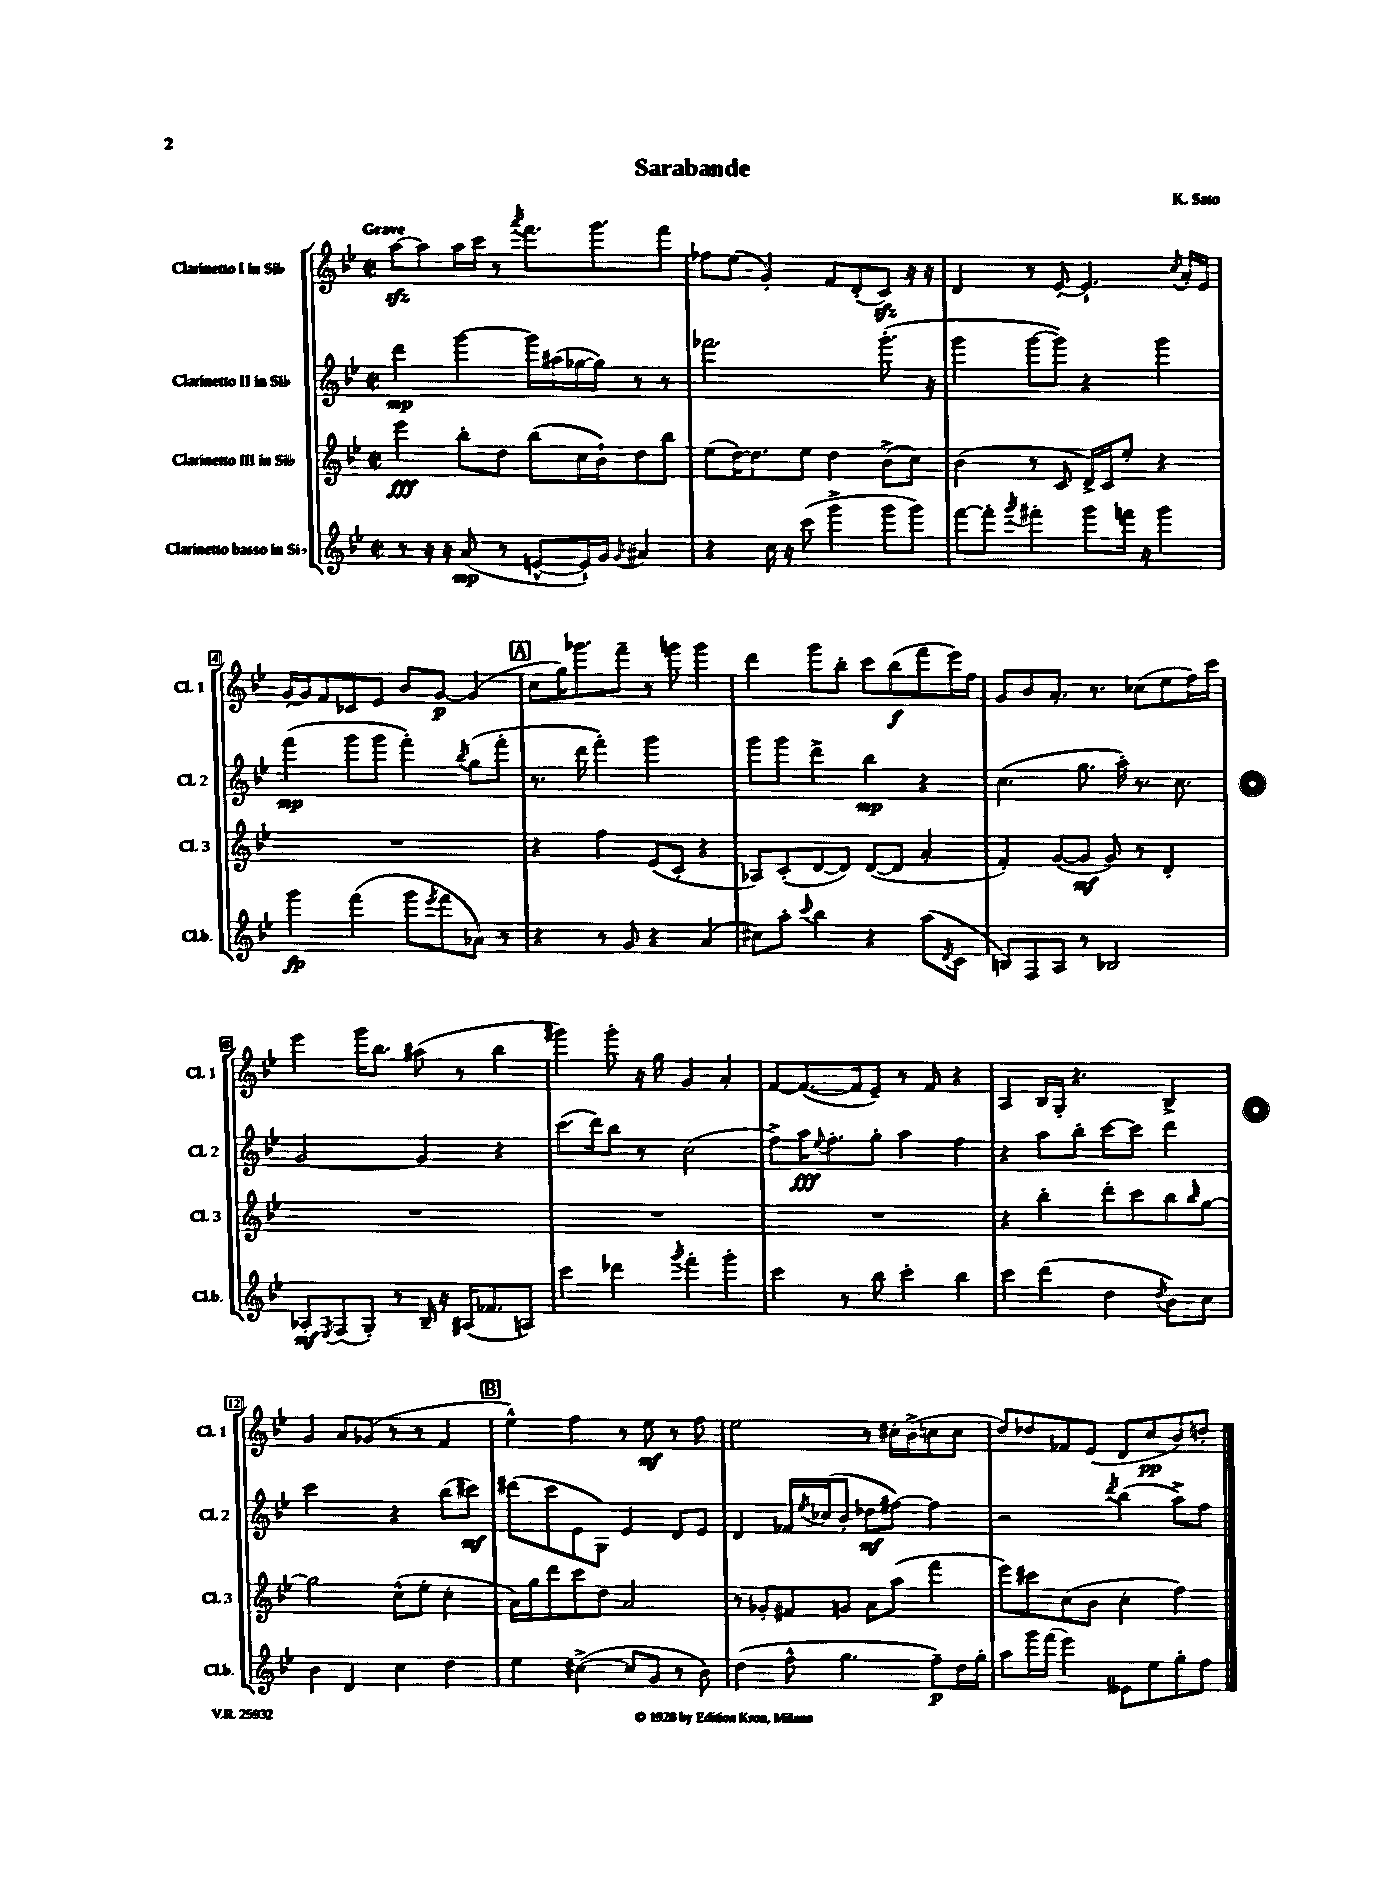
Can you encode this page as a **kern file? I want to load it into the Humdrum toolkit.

**kern	**kern	**kern	**kern
*staff4	*staff3	*staff2	*staff1
*clefG2	*clefG2	*clefG2	*clefG2
*k[b-e-]	*k[b-e-]	*k[b-e-]	*k[b-e-]
*M2/2	*M2/2	*M2/2	*M2/2
*met(c|)	*met(c|)	*met(c|)	*met(c|)
8r	4eee-	4ddd	[8aa
16r	.	.	8aa]
16r	.	.	.
(8a	8bb-'	[4ggg	16aa
.	.	.	16ccc
8r	8dd	.	8r
.	.	.	8qaaa
[8e^^	(8bb-	16ggg]	8.fff
.	.	(16aa#	.
16e`])	16cc	[16gg-	.
16g	16b-`)	16gg-])	8.ggg
8qqg	.	.	.
4a#	8dd	8r	.
.	8bb-	8r	8fff
=	=	=	=
4r	(8ee-	2.fff-	8ff-
.	[16dd)	.	(8ee-
.	8.dd]	.	.
16cc	.	.	4g')
16r	.	.	.
(8ccc	8ee-	.	.
4ggg^	4dd	.	8f
.	.	.	(8d'
8ggg	(8b-^	(8.ggg'	8c)
8ggg)	8cc)	.	16r
.	.	16r	16r
=	=	=	=
[8fff	(4b-	4ggg	4d
8fff']	.	.	.
8qggg	.	.	.
4fff#'	8r	[8ggg	8r
.	8c	8ggg])	[8e-'
8ggg	16d^)	4r	4.e-`]
.	16c	.	.
16fff	8ee-'	.	.
16r	.	.	.
4ggg	4r	4ggg	.
.	.	.	8qcc
.	.	.	16a'
.	.	.	16e-
=	=	=	=
4ggg	1r	(4fff	[16g'
.	.	.	16g]
.	.	.	8f
(4fff	.	8ggg	8c-
.	.	8ggg	8e-
8ggg	.	4fff')	8b-
8qeee-	.	.	.
8fff	.	.	[8g
.	.	8qbb-	.
8a-)	.	(8gg	(4g]
8r	.	8fff'	.
=	=	=	=
4r	4r	8.r	8cc
.	.	.	16gg)
.	.	16ddd	8.ggg-
8r	4ff	4fff')	.
8g	.	.	8fff~
4r	(8e-	2ggg	8r
.	8c'	.	8ggg
(4a	4r	.	4ggg
=	=	=	=
8cc#)	8A-)	8ggg	4ddd
8aa'	(8c'	8ggg	.
8qqccc	.	.	.
4bb-	[8d	4ddd^	8ggg
.	8d])	.	8bb-'
4r	([8d	4bb-	8ccc
.	8d]	.	(8bb-
(8aa	4a'	4r	8fff
8qd	.	.	.
8c	.	.	16eee-)
.	.	.	16ff
=	=	=	=
8B)	4f')	(4.cc	8g
8F	.	.	8b-
8A	([8g	.	8.a'
8r	8g]	8.gg	.
.	.	.	8.r
2B-	8g)	.	.
.	.	16aa')	.
.	8r	8.r	(8cc-
.	4d'	.	8ee-
.	.	8.cc	.
.	.	.	16ff)
.	.	.	16ccc
=	=	=	=
8A-'	1r	[2g	4eee-
8qE-	.	.	.
(8F	.	.	.
8G')	.	.	16ggg
.	.	.	8.bb-
8r	.	.	.
16B-~	.	4g]	(8aa#
16r	.	.	.
(16A#	.	.	8r
8.f-	.	.	.
.	.	4r	4bb-
8A)	.	.	.
=	=	=	=
4ccc	1r	(8.ccc	4ggg#)
.	.	16ddd)	.
4ddd-	.	8bb-	8ggg#'
.	.	8r	16r
.	.	.	16gg
8qggg	.	.	.
4fff'	.	(2cc	4g
4ggg'	.	.	4a'
=	=	=	=
4ccc	1r	8ff^)	[8f
.	.	16aa	(8.f_
.	.	8qqee-	.
.	.	8.ff'	.
8r	.	.	.
.	.	.	16f]
8bb-	.	8gg'	8e-~)
4ccc'	.	4aa	8r
.	.	.	8f
4bb-	.	4ff	4r
=	=	=	=
4ccc	4r	4r	4A
(4ddd	4bb-'	8aa	16B-
.	.	.	16G'
.	.	8bb-'	4.r
4dd	8ddd'	[8ccc	.
.	8ccc	8ccc]	.
8qdd	.	.	.
8b-)	8bb-	4ddd	4B-^
.	16qqbb-	.	.
8cc	[8gg	.	.
=	=	=	=
4b-	2gg]	2ccc	4g
4d	.	.	8a
.	.	.	(8g-
4cc	(8cc^^	4r	8r
.	8ee-'	.	8r
4dd	4cc'	(8bb-	4f
.	.	8ccc#)	.
=	=	=	=
4ee-	16a)	(8ddd#	4ee-^^)
.	16gg	.	.
.	8ddd	8ccc	.
([4cc#^	8ccc	8e-	4ff
.	8dd	8G)	.
8cc#]	2a	4e-	8r
8g	.	.	8ee-
8r	.	8d	8r
8b-)	.	8e-	8ff
=	=	=	=
(4dd	8r	4d	2ee-
.	8g-'	.	.
8ff^^	8f#	16f-	.
.	.	8qee-	.
.	.	(16cc-	.
4.gg	8g	8b-'	.
.	8a	8dd-	8r
.	(8aa	[8ff#)	16cc#'
.	.	.	(16b-^
8ff~)	4fff	4ff#]	8cc
16dd	.	.	8cc
16gg'	.	.	.
=	=	=	=
8aa	8eee-)	2r	8dd)
16ggg	8ccc#	.	8dd-
(16fff	.	.	.
4eee-)	(8cc	.	8f-
.	8b-	.	(8e-
.	.	8qddd	.
8e--	4cc'	(4bb-	8d
8ee-	.	.	8cc
8gg'	4ff)	8aa^)	8b-)
8ff	.	8ff	8dd'
==	==	==	==
*-	*-	*-	*-
